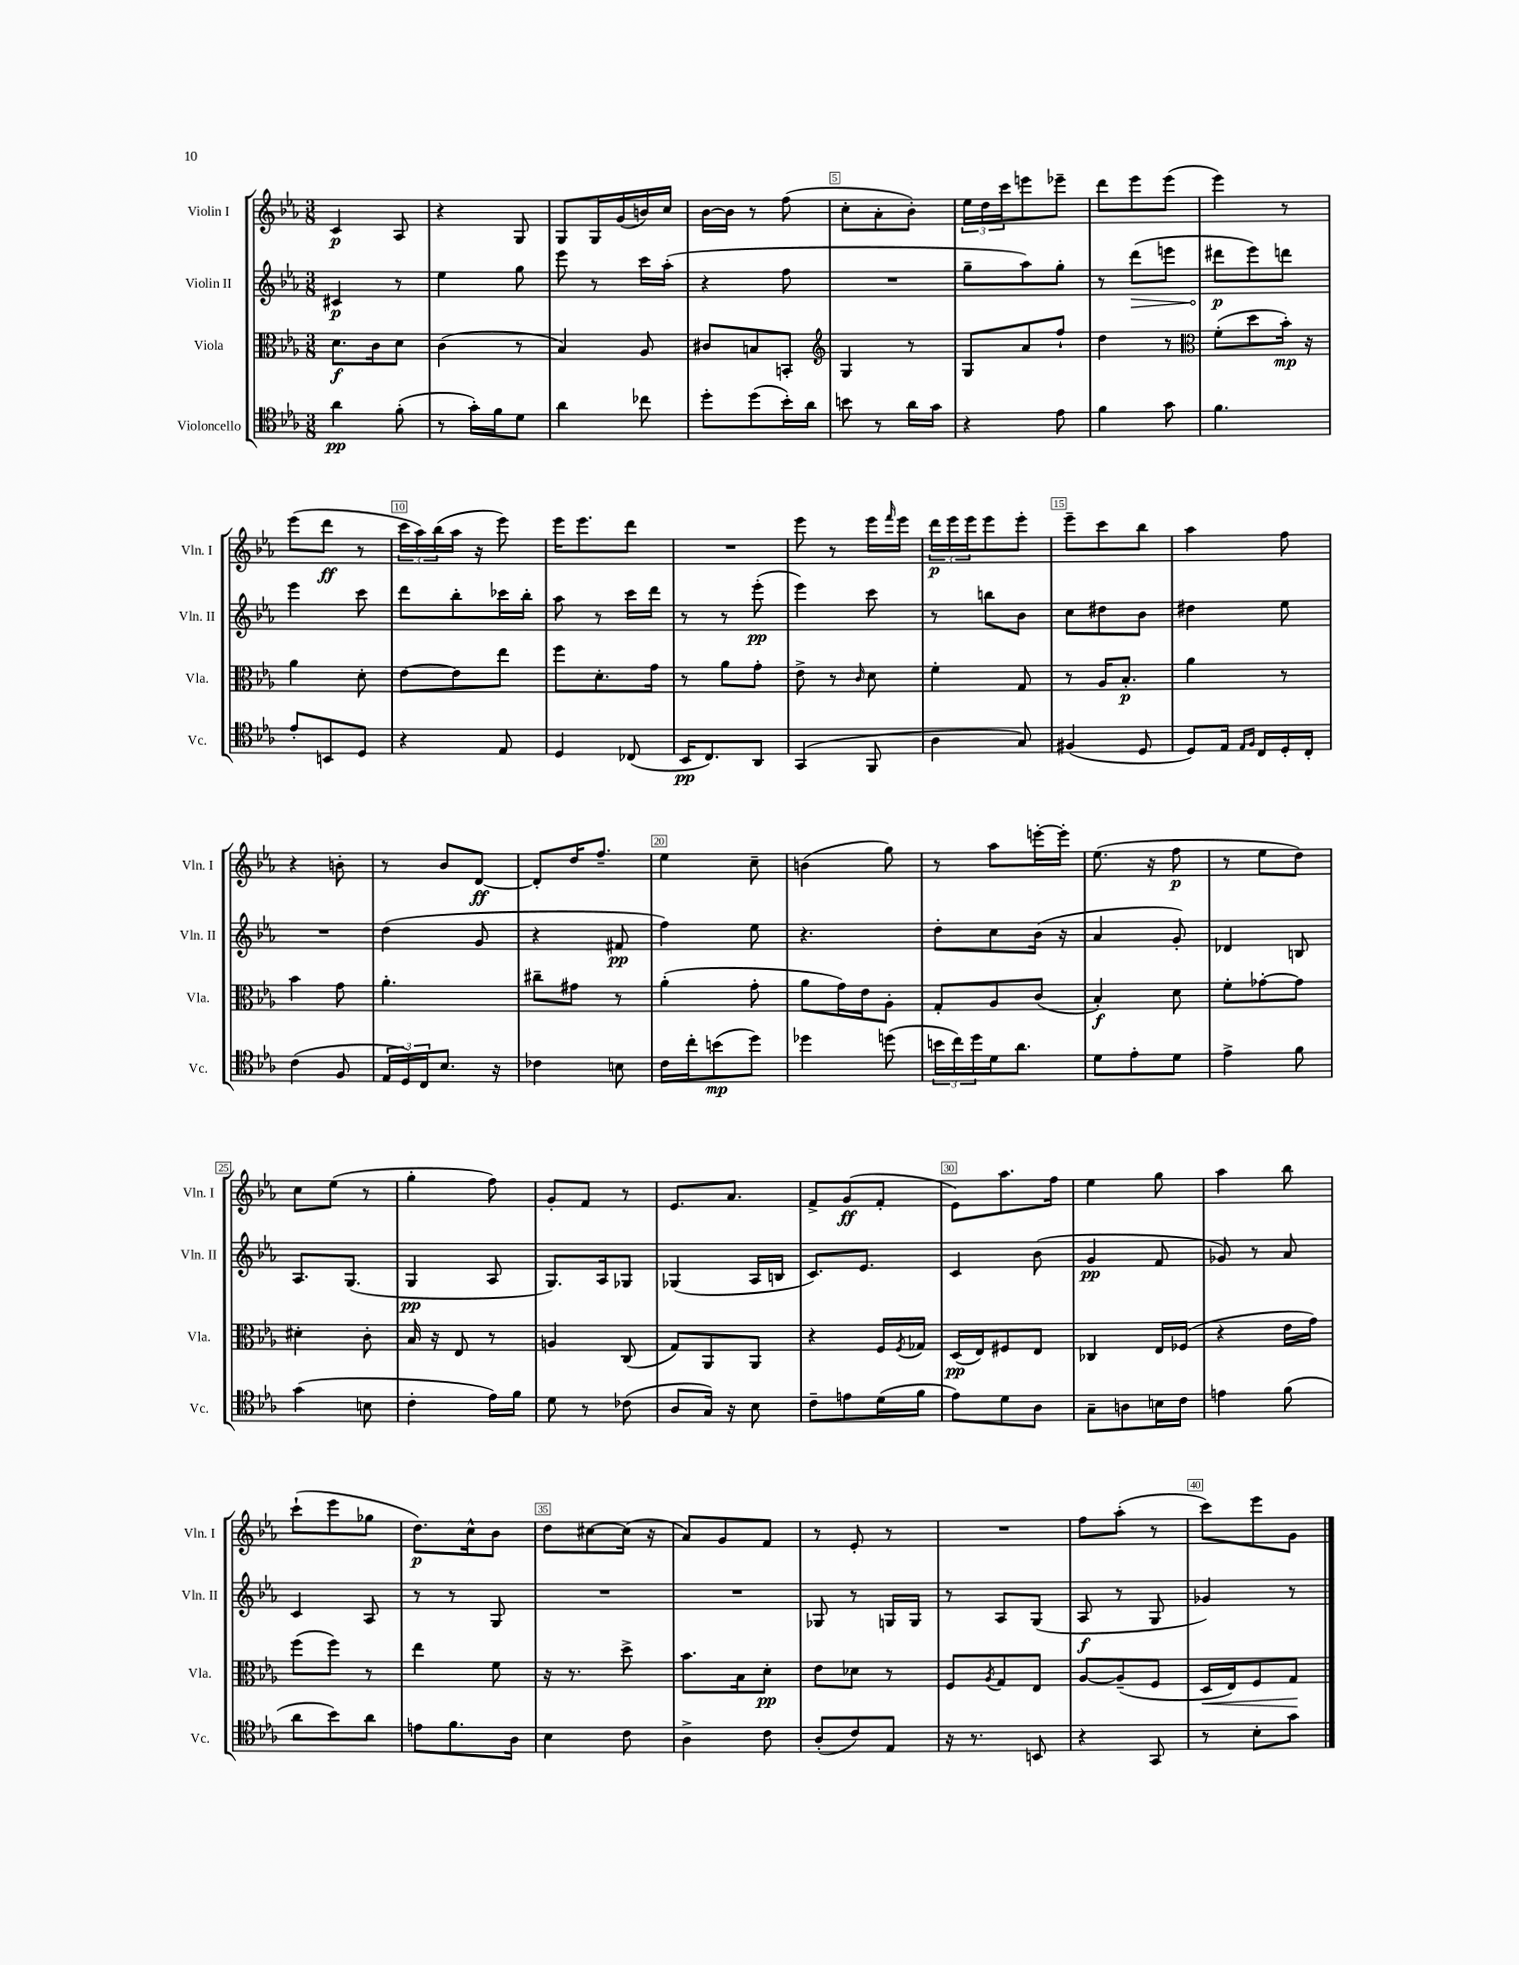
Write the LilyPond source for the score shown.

<<
\new StaffGroup <<
\new Staff = "s0" \with { instrumentName = "Violin I" shortInstrumentName = "Vln. I" } {
    \clef treble \key ees \major \numericTimeSignature \time 3/8
    c'4\p aes8 |
    r4 g8 |
    g8 g16 g'16( b'16) c''16 |
    bes'16~ bes'16 r8 f''8( |
    c''8-. aes'8-. bes'8-.) |
    \tuplet 3/2 { ees''16 d''16 c'''16 } e'''8 ees'''8-- |
    d'''8 ees'''8 ees'''8( |
    ees'''4) r8 |
    ees'''8( d'''8\ff r8 |
    \tuplet 3/2 { c'''16 aes''16) bes''16( } aes''16 r16 ees'''8) |
    ees'''16 ees'''8. d'''8 |
    R4. |
    ees'''8 r8 ees'''16 \grace { f'''16 } ees'''16 |
    \tuplet 3/2 { d'''16\p ees'''16 ees'''16 } ees'''8 ees'''8-. |
    ees'''8-- c'''8 bes''8 |
    aes''4 f''8 |
    r4 b'8-. |
    r8 bes'8 d'8~\ff |
    d'8-. d''16 f''8.-- |
    ees''4 c''8-- |
    b'4( g''8) |
    r8 aes''8 e'''16~-. e'''16-. |
    ees''8.( r16 f''8\p |
    r8 ees''8 d''8) |
    c''8 ees''8( r8 |
    g''4-. f''8) |
    g'8-. f'8 r8 |
    ees'8. aes'8. |
    f'8-> g'8\ff( f'8-. |
    ees'8) aes''8. f''16 |
    ees''4 g''8 |
    aes''4 bes''8 |
    c'''8-!( ees'''8 ges''8 |
    d''8.\p) c''16-^ bes'8 |
    d''8 cis''8~ cis''16( r16 |
    aes'8) g'8 f'8 |
    r8 ees'8-. r8 |
    R4. |
    f''8 aes''8-.( r8 |
    c'''8) ees'''8 g'8 \bar "|." |
}
\new Staff = "s1" \with { instrumentName = "Violin II" shortInstrumentName = "Vln. II" } {
    \clef treble \key ees \major \numericTimeSignature \time 3/8
    cis'4\p r8 |
    ees''4 g''8 |
    ees'''8 r8 c'''16 aes''16-.( |
    r4 f''8 |
    R4. |
    g''8-- aes''8) g''8-. |
    r8 \once \override Hairpin.circled-tip = ##t d'''8\>( e'''8 |
    dis'''8\p\! ees'''8) d'''8 |
    ees'''4 c'''8 |
    d'''8 bes''8-. ces'''16 bes''16-. |
    aes''8 r8 c'''16 d'''16 |
    r8 r8 ees'''8-.\pp( |
    ees'''4) c'''8 |
    r8 b''8 bes'8 |
    c''8 dis''8 bes'8 |
    dis''4 ees''8 |
    R4. |
    d''4( g'8 |
    r4 fis'8\pp |
    f''4) ees''8 |
    r4. |
    d''8-. c''8 bes'16( r16 |
    aes'4 g'8-.) |
    des'4 b8 |
    aes8. g8.( |
    g4\pp aes8 |
    g8.) aes16 ges8 |
    ges4( aes16 b16 |
    c'8.) ees'8. |
    c'4 bes'8( |
    g'4\pp f'8 |
    ges'8) r8 aes'8 |
    c'4 aes8 |
    r8 r8 g8 |
    R4. |
    R4. |
    ges8 r8 g16 g16 |
    r8 aes8 g8( |
    aes8\f r8 g8 |
    ges'4) r8 \bar "|." |
}
\new Staff = "s2" \with { instrumentName = "Viola" shortInstrumentName = "Vla." } {
    \clef alto \key ees \major \numericTimeSignature \time 3/8
    d'8.\f c'16 d'8 |
    c'4( r8 |
    bes4) aes8 |
    cis'8 b8 b,8-. |
    \clef treble g4 r8 |
    g8 aes'8 f''8-! |
    d''4 r8 |
    \clef alto f'8-.( d''8 bes'16-.\mp) r16 |
    aes'4 d'8-. |
    ees'8~ ees'8 ees''8 |
    f''8 d'8.-. g'16 |
    r8 aes'8 g'8-. |
    ees'8-> r8 \grace { c'16 } d'8 |
    f'4-. g8 |
    r8 aes16 bes8.-.\p |
    aes'4 r8 |
    bes'4 g'8 |
    aes'4.-. |
    cis''8-- gis'8 r8 |
    aes'4-.( g'8-. |
    aes'8 g'16) ees'16 aes8-. |
    g8-. aes8 c'8( |
    bes4-.\f) d'8 |
    f'8-. ges'8~-. ges'8 |
    dis'4-. c'8-. |
    bes16 r16 ees8 r8 |
    a4 c8( |
    g8) aes,8 aes,8 |
    r4 f16 \acciaccatura { f8 } ges16 |
    d16\pp( ees16) fis8 ees8 |
    ces4 ees16 fes16( |
    r4 ees'16 g'16) |
    f''8( f''8) r8 |
    ees''4 f'8 |
    r16 r8. d''8-> |
    bes'8. bes16 d'8-.\pp |
    ees'8 des'8 r8 |
    f8 \acciaccatura { aes8 } g8 ees8 |
    aes8~ aes8--( f8 |
    d16\< ees16) f8 g8\! \bar "|." |
}
\new Staff = "s3" \with { instrumentName = "Violoncello" shortInstrumentName = "Vc." } {
    \clef tenor \key ees \major \numericTimeSignature \time 3/8
    aes'4\pp f'8-.( |
    r8 g'16-.) f'16 d'8 |
    aes'4 ces''8 |
    d''8-. d''8( bes'16-.) aes'16 |
    b'8 r8 aes'16 g'16 |
    r4 ees'8 |
    f'4 g'8 |
    f'4. |
    ees'8-. b,8 d8 |
    r4 ees8 |
    d4 ces8( |
    bes,16\pp c8.) aes,8 |
    g,4( f,8 |
    aes4 g8) |
    fis4( d8 |
    d8) ees16 \grace { ees16 f16 } c16 d16-. c16-. |
    c'4( f8 |
    \tuplet 3/2 { ees16 d16) c16 } bes8. r16 |
    ces'4 b8 |
    c'16 c''16-. b'8\mp( d''8) |
    des''4 d''8( |
    \tuplet 3/2 { b'16 c''16) d''16 } d'16 aes'8. |
    d'8 ees'8-. d'8 |
    ees'4-> f'8 |
    g'4( b8 |
    c'4-. ees'16) f'16 |
    d'8 r8 ces'8( |
    aes8 g16) r16 bes8 |
    c'8-- e'8 d'16( f'16 |
    ees'8) d'8 aes8 |
    g8-- a8 b16 c'16 |
    e'4 f'8( |
    aes'8 bes'8) aes'8 |
    e'8 f'8. aes16 |
    bes4 c'8 |
    aes4-> c'8 |
    aes8-.( c'8) ees8 |
    r16 r8. b,8 |
    r4 g,8 |
    r8 bes8-. g'8 \bar "|." |
}
>>
>>
\layout { \context { \Score \override BarNumber.break-visibility = ##(#f #t #t) barNumberVisibility = #(every-nth-bar-number-visible 5) \override BarNumber.stencil = #(make-stencil-boxer 0.1 0.3 ly:text-interface::print) } }
